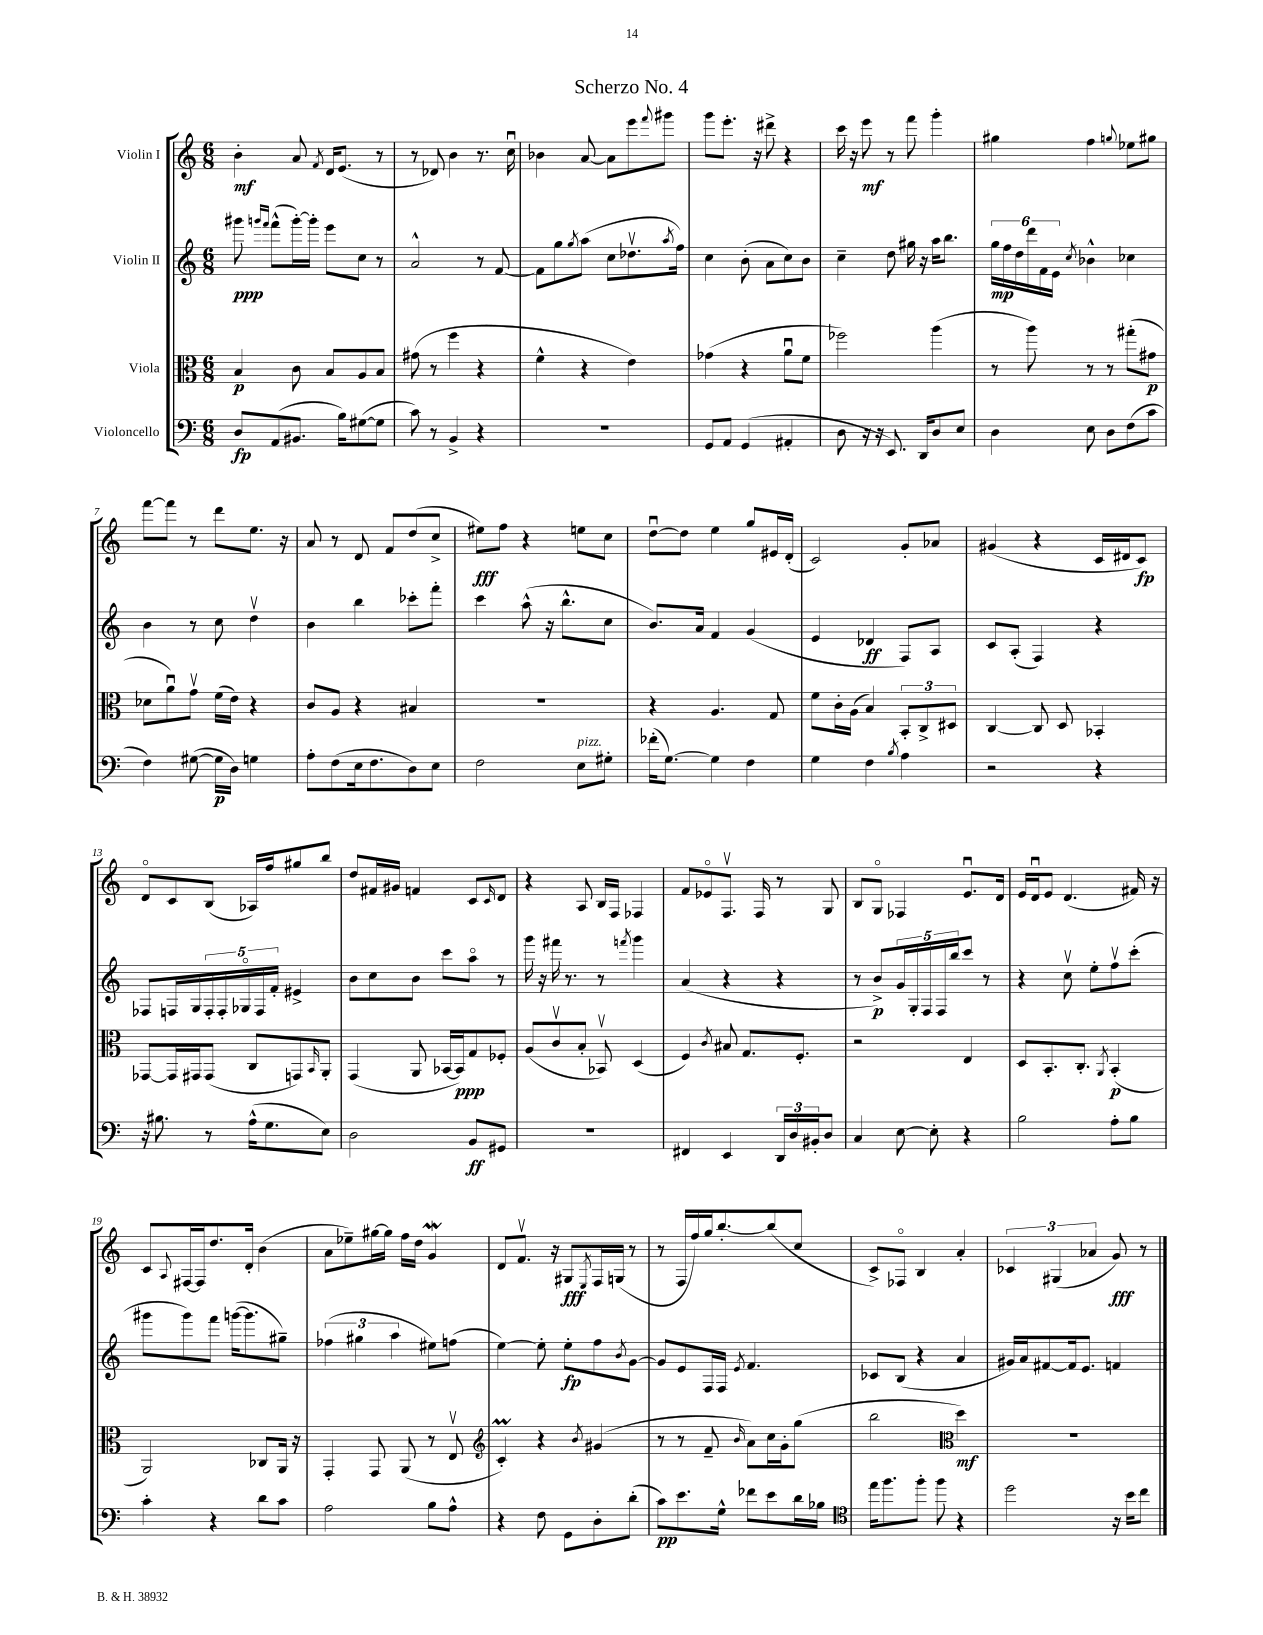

**kern	**dynam	**kern	**dynam	**kern	**dynam	**kern	**dynam
*part4	*part4	*part3	*part3	*part2	*part2	*part1	*part1
*staff4	*staff4	*staff3	*staff3	*staff2	*staff2	*staff1	*staff1
*I"Violoncello	*	*I"Viola	*	*I"Violin II	*	*I"Violin I	*
*clefF4	*	*clefC3	*	*clefG2	*	*clefG2	*
*k[]	*	*k[]	*	*k[]	*	*k[]	*
*M6/8	*	*M6/8	*	*M6/8	*	*M6/8	*
=1	=1	=1	=1	=1	=1	=1	=1
8D/L	fp	4B/	p	8ggg#X\	ppp	4b'\	mf
.	.	.	.	16qqgggn/LL	.	.	.
.	.	.	.	16qqfff/JJ	.	.	.
(8AA/	.	.	.	(8fff^^\L	.	.	.
8.BB#X/J	.	8c\	.	[16ggg'\L)	.	8a/	.
.	.	.	.	16ggg'\JJ]	.	.	.
.	.	.	.	.	.	8qf/	.
.	.	8B/L	.	8eee\L	.	16d/KL	.
16B\KL)	.	.	.	.	.	(8.e/J	.
([8G#X\	.	8A/	.	8cc\J	.	.	.
8G#\J]	.	8B/J	.	8r	.	8r	.
=2	=2	=2	=2	=2	=2	=2	=2
8c\)	.	(8g#X\	.	2a^^/	.	8r	.
8r	.	8r	.	.	.	8d-X/)	.
4BB^/	.	4ff\	.	.	.	4b\	.
4r	.	4r	.	8r	.	8.r	.
.	.	.	.	[8f/	.	.	.
.	.	.	.	.	.	16ccu\	.
=3	=3	=3	=3	=3	=3	=3	=3
2.r	.	4f^^\	.	8f\L]	.	4b-X\	.
.	.	.	.	8gg\	.	.	.
.	.	.	.	8qgg/	.	.	.
.	.	4r	.	(8aa\J	.	[8a/	.
.	.	.	.	8cc\L	.	8a\L]	.
.	.	4e\)	.	8.dd-Xv\	.	8eee\	.
.	.	.	.	.	.	8qqfff/	.
.	.	.	.	.	.	8ggg#X\J	.
.	.	.	.	8qaa/	.	.	.
.	.	.	.	16ff\Jk)	.	.	.
=4	=4	=4	=4	=4	=4	=4	=4
8GG/L	.	(4g-X\	.	4cc\	.	8ggg\L	.
8AA/J	.	.	.	.	.	8.eee'\J	.
(4GG/	.	4r	.	(8b'\	.	.	.
.	.	.	.	.	.	16r	.
.	.	.	.	8a\L	.	8ddd#X^\	.
4AA#X'/	.	8au\L	.	8cc\)	.	4r	.
.	.	8f\J	.	8b\J	.	.	.
=5	=5	=5	=5	=5	=5	=5	=5
8D\	.	2ff-X\)	.	4cc~\	.	16ccc\	.
.	.	.	.	.	.	16r	.
16r	.	.	.	.	.	8eee\	mf
16r	.	.	.	.	.	.	.
8.EE/)	.	.	.	8dd\	.	8r	.
.	.	.	.	16gg#X\	.	8fff\	.
16DD/KL	.	.	.	16r	.	.	.
8D/	.	(4aa\	.	16aa\KL	.	4ggg'\	.
.	.	.	.	8.bb\J	.	.	.
8E/J	.	.	.	.	.	.	.
=6	=6	=6	=6	=6	=6	=6	=6
4D\	.	8r	.	24gg\LL	mp	4gg#X\	.
.	.	.	.	24ff\	.	.	.
.	.	.	.	24dd\	.	.	.
.	.	8aa\)	.	24ddd\	.	.	.
.	.	.	.	24f\	.	.	.
.	.	.	.	24e\JJ	.	.	.
.	.	.	.	8qcc/	.	.	.
8E\	.	8r	.	4b-X^^\	.	4ff\	.
8D\L	.	8r	.	.	.	.	.
.	.	.	.	.	.	8qqggn/	.
(8F\	.	(8gg#X'\L	.	4cc-X\	.	8ee-X\L	.
8c\J	.	8g#X\J	p	.	.	8gg#X\J	.
!!LO:LB:g=z
=7	=7	=7	=7	=7	=7	=7	=7
4F\)	.	8d-X\L	.	4b\	.	[8fff\L	.
.	.	8au\)	.	.	.	8fff\J]	.
([8G#X\	.	8gv\J	.	8r	.	8r	.
16G#\LL]	p	(16f\LL	.	8cc\	.	8ddd\L	.
16D\JJ)	.	16e\JJ)	.	.	.	.	.
4Gn\	.	4r	.	4ddv\	.	8.ee\J	.
.	.	.	.	.	.	16r	.
=8	=8	=8	=8	=8	=8	=8	=8
8A'\L	.	8c/L	.	4b\	.	8a/	.
(8F\	.	8A/J	.	.	.	8r	.
16E\k	.	4r	.	4bb\	.	8d/	.
8.F\	.	.	.	.	.	.	.
.	.	.	.	.	.	8f/L	.
8D\)	.	4B#X/	.	8ccc-X'\L	.	(8dd/	.
8E\J	.	.	.	8fff'\J	.	8cc^/J	.
=9	=9	=9	=9	=9	=9	=9	=9
2F\	.	2.r	.	4ccc\	.	8ee#X\L)	fff
.	.	.	.	.	.	8ff\J	.
.	.	.	.	(8aa^^\	.	4r	.
.	.	.	.	16r	.	.	.
.	.	.	.	8.bb^^\L	.	.	.
!LO:TX:a:i:t=pizz.	!	!	!	!	!	!	!
8E\L	.	.	.	.	.	8een\L	.
8G#X'\J	.	.	.	8cc\J	.	8cc\J	.
=10	=10	=10	=10	=10	=10	=10	=10
(16f-X'\KL	.	4r	.	8.b/L)	.	[8ddu\L	.
[8.G\J)	.	.	.	.	.	.	.
.	.	.	.	.	.	8dd\J]	.
.	.	.	.	16a/Jk	.	.	.
4G\]	.	4.A/	.	4f/	.	4ee\	.
4F\	.	.	.	(4g/	.	8gg/L	.
.	.	8G/	.	.	.	16e#X/L	.
.	.	.	.	.	.	(16d'/JJ	.
=11	=11	=11	=11	=11	=11	=11	=11
4G\	.	8f\L	.	4e/	.	2c/)	.
.	.	16c'\L	.	.	.	.	.
.	.	(16A\JJ	.	.	.	.	.
4F\	.	4B/)	.	4d-X/	ff	.	.
8qB/	.	.	.	.	.	.	.
4A\	.	12BB'/L	.	8F/L)	.	8g'/L	.
.	.	12C^/	.	.	.	.	.
.	.	.	.	8A/J	.	8a-X/J	.
.	.	12D#X/J	.	.	.	.	.
=12	=12	=12	=12	=12	=12	=12	=12
2r	.	[4C/	.	8c/L	.	(4g#X/	.
.	.	.	.	(8A'/J	.	.	.
.	.	8C/]	.	4F/)	.	4r	.
.	.	8D/	.	.	.	.	.
4r	.	4BB-X'/	.	4r	.	16c/LL	.
.	.	.	.	.	.	16d#X/J	.
.	.	.	.	.	.	8c/J)	fp
!!LO:LB:g=z
=13	=13	=13	=13	=13	=13	=13	=13
16r	.	[8GG-X/L	.	8F-X/L	.	8d/L	.
8.B#X\	.	.	.	.	.	.	.
.	.	16GG-/L]	.	16Fn/L	.	8c/	.
.	.	16GG#X/J	.	16G/	.	.	.
8r	.	(8GG#/J	.	20F'/	.	(8B/J	.
.	.	.	.	20F'/	.	.	.
.	.	.	.	20G-X/	.	.	.
(16A^^\KL	.	8C/L	.	.	.	16A-X/LL)	.
.	.	.	.	20F/	.	.	.
8.G\	.	.	.	.	.	16ff/J	.
.	.	.	.	20f'/JJ	.	.	.
.	.	8GGn/)	.	4e#X^/	.	8gg#X/	.
.	.	16qqBB/	.	.	.	.	.
8E\J)	.	8AA'/J	.	.	.	8bb/J	.
=14	=14	=14	=14	=14	=14	=14	=14
2D\	.	(4GG/	.	8b\L	.	8dd/L	.
.	.	.	.	8cc\	.	16f#X/L	.
.	.	.	.	.	.	16g#X/JJ	.
.	.	8AA/	.	8b\J	.	4fn/	.
.	.	[16BB-X/LL	.	8ccc\L	.	.	.
.	.	16BB-/J])	ppp	.	.	.	.
8BB/L	ff	8G/	.	8aa\J	.	8c/L	.
.	.	.	.	.	.	16qqc/	.
8GG#X/J	.	8F-X'/J	.	8r	.	8d/J	.
=15	=15	=15	=15	=15	=15	=15	=15
2.r	.	(8A/L	.	16ggg\	.	4r	.
.	.	.	.	16r	.	.	.
.	.	8cv/	.	16fff#X\	.	.	.
.	.	.	.	8.r	.	.	.
.	.	8B'/J	.	.	.	8A/	.
.	.	8BB-Xv/)	.	8r	.	16B/LL	.
.	.	.	.	.	.	16F/JJ	.
.	.	.	.	8qfffn/	.	.	.
.	.	(4D/	.	4ggg\	.	4F-X/	.
=16	=16	=16	=16	=16	=16	=16	=16
4FF#X/	.	4F/)	.	(4a/	.	8f/L	.
.	.	.	.	.	.	8e-X/	.
.	.	8qc/	.	.	.	.	.
4EE/	.	8B#X/	.	4r	.	8.Fv/J	.
.	.	8.G/L	.	.	.	.	.
.	.	.	.	.	.	16F/	.
24DD/LL	.	.	.	4r	.	8r	.
24D/	.	.	.	.	.	.	.
.	.	8.F'/J	.	.	.	.	.
24BB#X'/J	.	.	.	.	.	.	.
8D/J	.	.	.	.	.	8G/	.
=17	=17	=17	=17	=17	=17	=17	=17
4C/	.	2r	.	8r	.	8B/L	.
.	.	.	.	8b^/L)	p	8G/J	.
[8E\	.	.	.	20g/L	.	4F-X/	.
.	.	.	.	20G'/	.	.	.
.	.	.	.	20F/	.	.	.
8E'\]	.	.	.	.	.	.	.
.	.	.	.	20F/	.	.	.
.	.	.	.	20bb/J	.	.	.
4r	.	4E/	.	8ccc/J	.	8.eu/L	.
.	.	.	.	8r	.	.	.
.	.	.	.	.	.	16d/Jk	.
=18	=18	=18	=18	=18	=18	=18	=18
2B\	.	8D/L	.	4r	.	16e/LL	.
.	.	.	.	.	.	16du/J	.
.	.	8.BB'/	.	.	.	8e/J	.
.	.	.	.	8ccv\	.	(4.d/	.
.	.	8.C'/J	.	.	.	.	.
.	.	.	.	8ee'\L	.	.	.
.	.	8qAA/	.	.	.	.	.
8A'\L	.	(4BB'/	p	8ffv\	.	.	.
8B\J	.	.	.	(8ccc'\J	.	16f#X/)	.
.	.	.	.	.	.	16r	.
!!LO:LB:g=z
=19	=19	=19	=19	=19	=19	=19	=19
4c'\	.	2AA/)	.	8ggg#X\L	.	8c/L	.
.	.	.	.	.	.	8qqA/	.
.	.	.	.	8ggg#\)	.	[16F#X/L	.
.	.	.	.	.	.	16F#/J]	.
4r	.	.	.	8fff\J	.	8.dd/	.
.	.	.	.	([16gggn\KL	.	.	.
.	.	.	.	8.ggg\]	.	16d'/Jk	.
8d\L	.	8C-X/L	.	.	.	(4b\	.
8c\J	.	16AA/Jk	.	8gg#X~\J)	.	.	.
.	.	16r	.	.	.	.	.
=20	=20	=20	=20	=20	=20	=20	=20
2A\	.	4GG'/	.	(6ff-X\	.	8a\L	.
.	.	.	.	.	.	8ee-X~\)	.
.	.	.	.	6gg#X\	.	.	.
.	.	8GG/	.	.	.	[16gg#X\L	.
.	.	.	.	.	.	16gg#\JJ]	.
.	.	.	.	6aa\	.	.	.
.	.	(8AA/	.	.	.	16ff\LL	.
.	.	.	.	.	.	16dd\JJ	.
8B\L	.	8r	.	8ee#X\L)	.	4gW/	.
8A^^\J	.	8Ev/	.	(8ffn\J	.	.	.
=21	=21	=21	=21	=21	=21	=21	=21
*	*	*clefG2	*	*	*	*	*
4r	.	4cM'/)	.	[4ee\)	.	8d/L	.
.	.	.	.	.	.	8.fv/J	.
8F\	.	4r	.	8ee'\]	.	.	.
.	.	.	.	.	.	16r	.
8GG\L	.	.	.	8ee'\L	fp	8G#X/L	fff
.	.	8qb/	.	.	.	8qE/	.
8D'\	.	(4g#X/	.	8ff\	.	16F/L	.
.	.	.	.	.	.	(16Gn/JJ	.
.	.	.	.	8qb/	.	.	.
(8d'\J	.	.	.	[8g\J	.	8r	.
=22	=22	=22	=22	=22	=22	=22	=22
8c\L)	pp	8r	.	8g/L]	.	8r	.
8.e\	.	8r	.	8e/	.	16F/LL	.
.	.	.	.	.	.	16ff/)	.
.	.	8f~/	.	16F/L	.	16gg/J	.
16G^^\Jk	.	.	.	16F/JJ	.	[8.bb'/	.
.	.	16qqb/	.	8qe/	.	.	.
8f-X\L	.	8a\L)	.	4.f/	.	.	.
8e\	.	16cc\L	.	.	.	(8bb/]	.
.	.	16g'\J	.	.	.	.	.
16d\L	.	(8gg\J	.	.	.	8cc/J	.
16B-X\JJ	.	.	.	.	.	.	.
=23	=23	=23	=23	=23	=23	=23	=23
*clefC4	*	*	*	*	*	*	*
16ee\KL	.	2bb\	.	8c-X/L	.	8c^/L)	.
8.ff\	.	.	.	.	.	.	.
.	.	.	.	(8B/J	.	8F-X/J	.
8ff'\J	.	.	.	4r	.	4B/	.
8ff\	.	.	.	.	.	.	.
*	*	*clefC3	*	*	*	*	*
4r	.	4dd\)	mf	4a/	.	4a'/	.
=24	=24	=24	=24	=24	=24	=24	=24
2dd\	.	2.r	.	16g#X/LL)	.	6c-X/	.
.	.	.	.	16a/J	.	.	.
.	.	.	.	[8f#X/	.	.	.
.	.	.	.	.	.	(6G#X/	.
.	.	.	.	16f#/k]	.	.	.
.	.	.	.	8.e/J	.	.	.
.	.	.	.	.	.	6a-X/	.
16r	.	.	.	4fn/	.	8g/)	fff
16b\KL	.	.	.	.	.	.	.
8cc\J	.	.	.	.	.	8r	.
==	==	==	==	==	==	==	==
*-	*-	*-	*-	*-	*-	*-	*-
